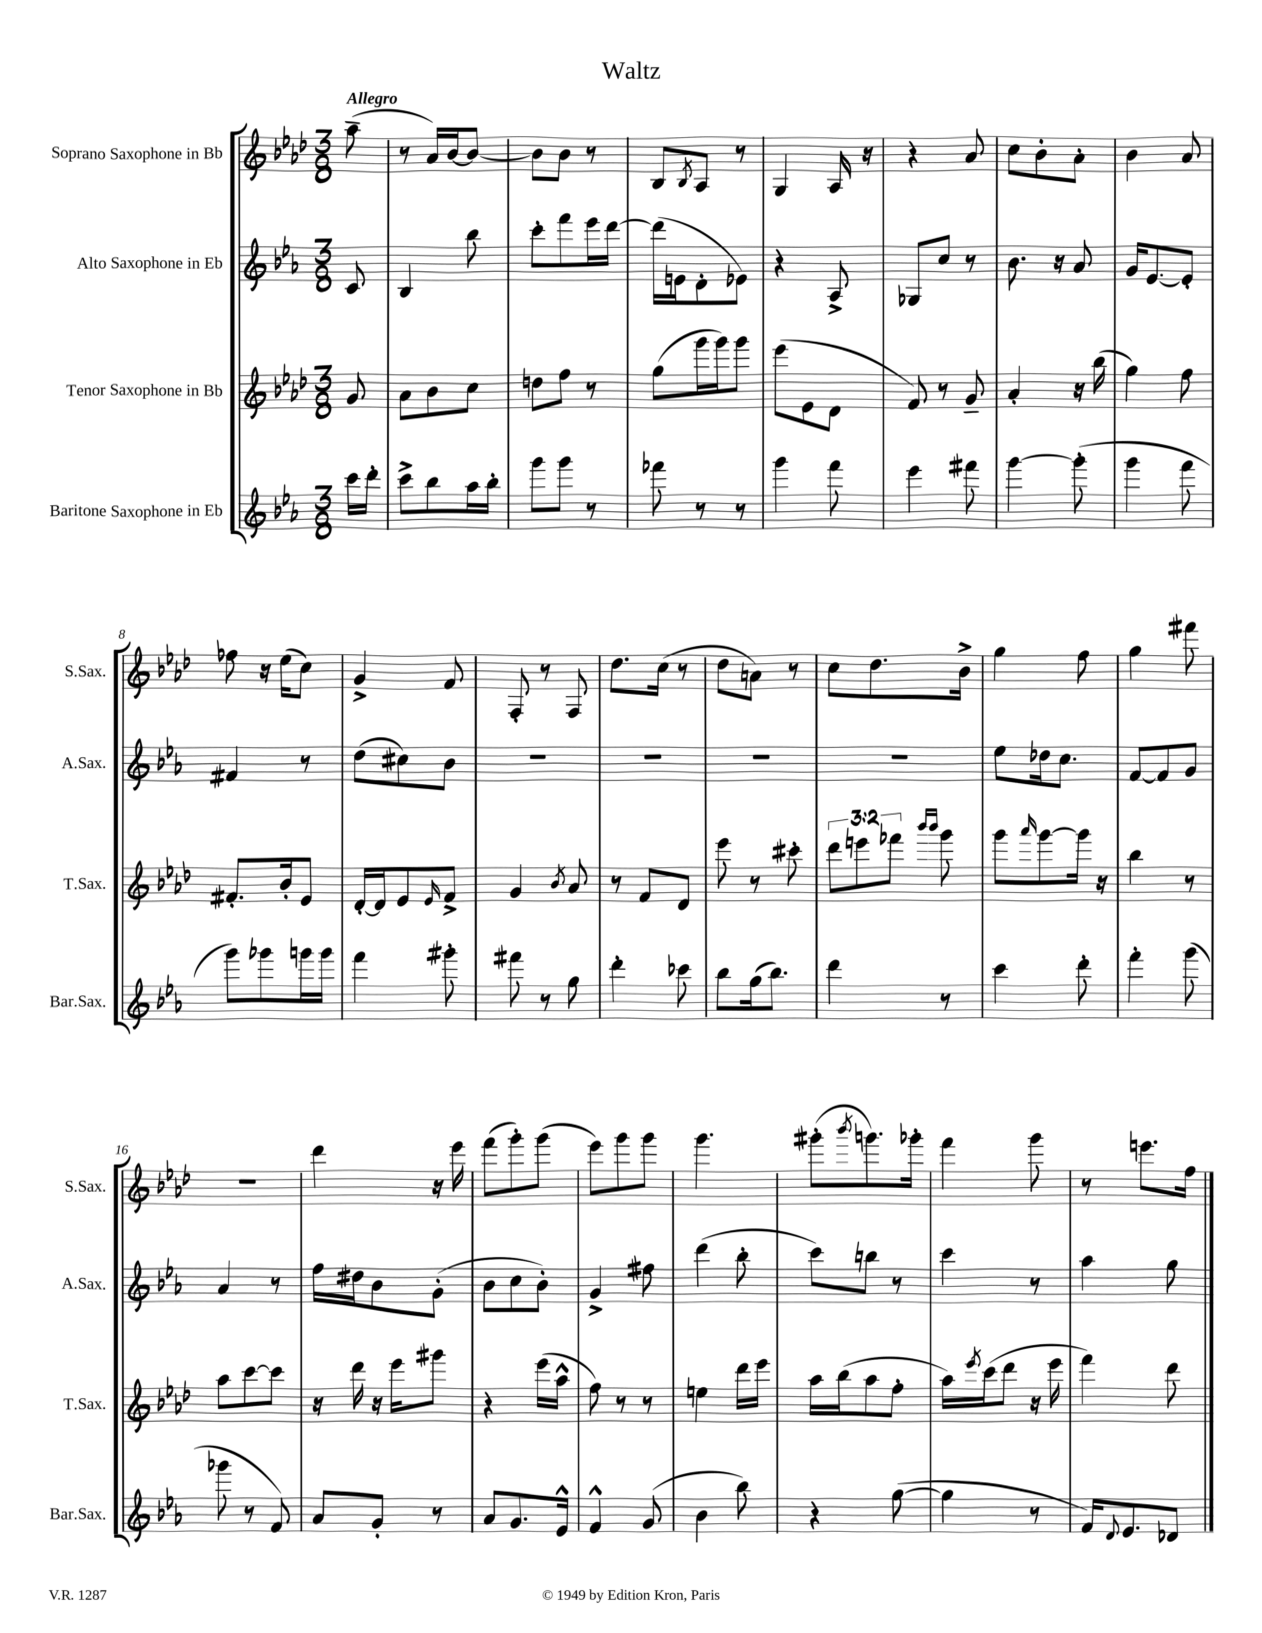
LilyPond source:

\header { title = "Waltz" }
<<
\new StaffGroup <<
\new Staff = "s0" \with { instrumentName = "Soprano Saxophone in Bb" shortInstrumentName = "S.Sax." } {
    \clef treble \key aes \major \numericTimeSignature \time 3/8 \partial 8 \tempo "Allegro"
    aes''8--( |
    r8 aes'16) bes'16~ bes'8~ |
    bes'8 bes'8 r8 |
    bes8 \acciaccatura { bes8 } aes8 r8 |
    g4 aes16 r16 |
    r4 aes'8 |
    c''8 bes'8-. aes'8-. |
    bes'4 aes'8 |
    fes''8 r16 ees''16( c''8) |
    g'4-> f'8 |
    f8-. r8 f8 |
    des''8. c''16( r8 |
    des''8 a'8) r8 |
    c''8 des''8. bes'16-> |
    g''4 f''8 |
    g''4 fis'''8 |
    R4. |
    des'''4 r16 ees'''16 |
    f'''8( g'''8-.) g'''8( |
    ees'''8) g'''8 g'''8 |
    g'''4. |
    gis'''8-.( \acciaccatura { bes'''8 } g'''8.) ges'''16-. |
    f'''4 g'''8 |
    r8 e'''8. f''16 \bar "|." |
}
\new Staff = "s1" \with { instrumentName = "Alto Saxophone in Eb" shortInstrumentName = "A.Sax." } {
    \clef treble \key ees \major \numericTimeSignature \time 3/8 \partial 8
    c'8 |
    bes4 bes''8 |
    c'''8-. f'''8 ees'''16 d'''16~ |
    d'''16( e'16 d'8-. ees'8) |
    r4 aes8-> |
    ges8 c''8 r8 |
    bes'8. r16 aes'8 |
    g'16 ees'8.~ ees'8-. |
    fis'4 r8 |
    d''8( cis''8) bes'8 |
    R4. |
    R4. |
    R4. |
    R4. |
    ees''8 des''16 c''8. |
    f'8~ f'8 g'8 |
    aes'4 r8 |
    f''16 dis''16 bes'8 g'8-.( |
    bes'8 c''8 bes'8-.) |
    g'4-> fis''8 |
    d'''4( bes''8-. |
    c'''8) b''8 r8 |
    c'''4 r8 |
    aes''4 g''8 \bar "|." |
}
\new Staff = "s2" \with { instrumentName = "Tenor Saxophone in Bb" shortInstrumentName = "T.Sax." } {
    \clef treble \key aes \major \numericTimeSignature \time 3/8 \override Staff.TupletNumber.text = #tuplet-number::calc-fraction-text \partial 8
    g'8 |
    aes'8 bes'8 c''8 |
    d''8 f''8 r8 |
    g''8( g'''16 g'''16) g'''8 |
    ees'''8( ees'8 des'8 |
    f'8) r8 g'8-- |
    aes'4-. r16 bes''16( |
    g''4) f''8 |
    fis'8.-. bes'16-. ees'8 |
    des'16~-. des'16 ees'8 \grace { ees'16 } f'8-> |
    g'4 \acciaccatura { bes'8 } aes'8 |
    r8 f'8 des'8 |
    ees'''8 r8 cis'''8-. |
    \tuplet 3/2 { des'''8 e'''8 fes'''8 } \grace { bes'''16 bes'''16 } g'''8 |
    g'''8 \grace { aes'''16 } g'''8~ g'''16 r16 |
    bes''4 r8 |
    aes''8 c'''8~ c'''8 |
    r16 des'''16 r16 ees'''16 gis'''8 |
    r4 ees'''16( aes''16-^ |
    f''8) r8 r8 |
    e''4 des'''16 ees'''16 |
    aes''16 bes''16( aes''8 f''8-. |
    aes''16) \acciaccatura { ees'''8 } c'''16( des'''8 r16 ees'''16 |
    f'''4) des'''8 \bar "|." |
}
\new Staff = "s3" \with { instrumentName = "Baritone Saxophone in Eb" shortInstrumentName = "Bar.Sax." } {
    \clef treble \key ees \major \numericTimeSignature \time 3/8 \partial 8
    c'''16 d'''16-. |
    c'''8-> bes''8 aes''16 bes''16-. |
    g'''8 g'''8 r8 |
    fes'''8 r8 r8 |
    g'''4 f'''8 |
    ees'''4 fis'''8 |
    g'''4~ g'''8-.( |
    g'''4 f'''8 |
    g'''8) ges'''8 g'''16 g'''16 |
    f'''4 gis'''8-. |
    fis'''8 r8 g''8 |
    d'''4-. ces'''8 |
    bes''8 g''16( bes''8.) |
    d'''4 r8 |
    c'''4 d'''8-. |
    f'''4-. g'''8( |
    ges'''8 r8 f'8) |
    aes'8 g'8-. r8 |
    aes'8 g'8. ees'16-^ |
    f'4-^ g'8( |
    bes'4 bes''8) |
    r4 g''8~( |
    g''4 r8 |
    f'16) \appoggiatura { d'8 } ees'8. des'8 \bar "|." |
}
>>
>>
